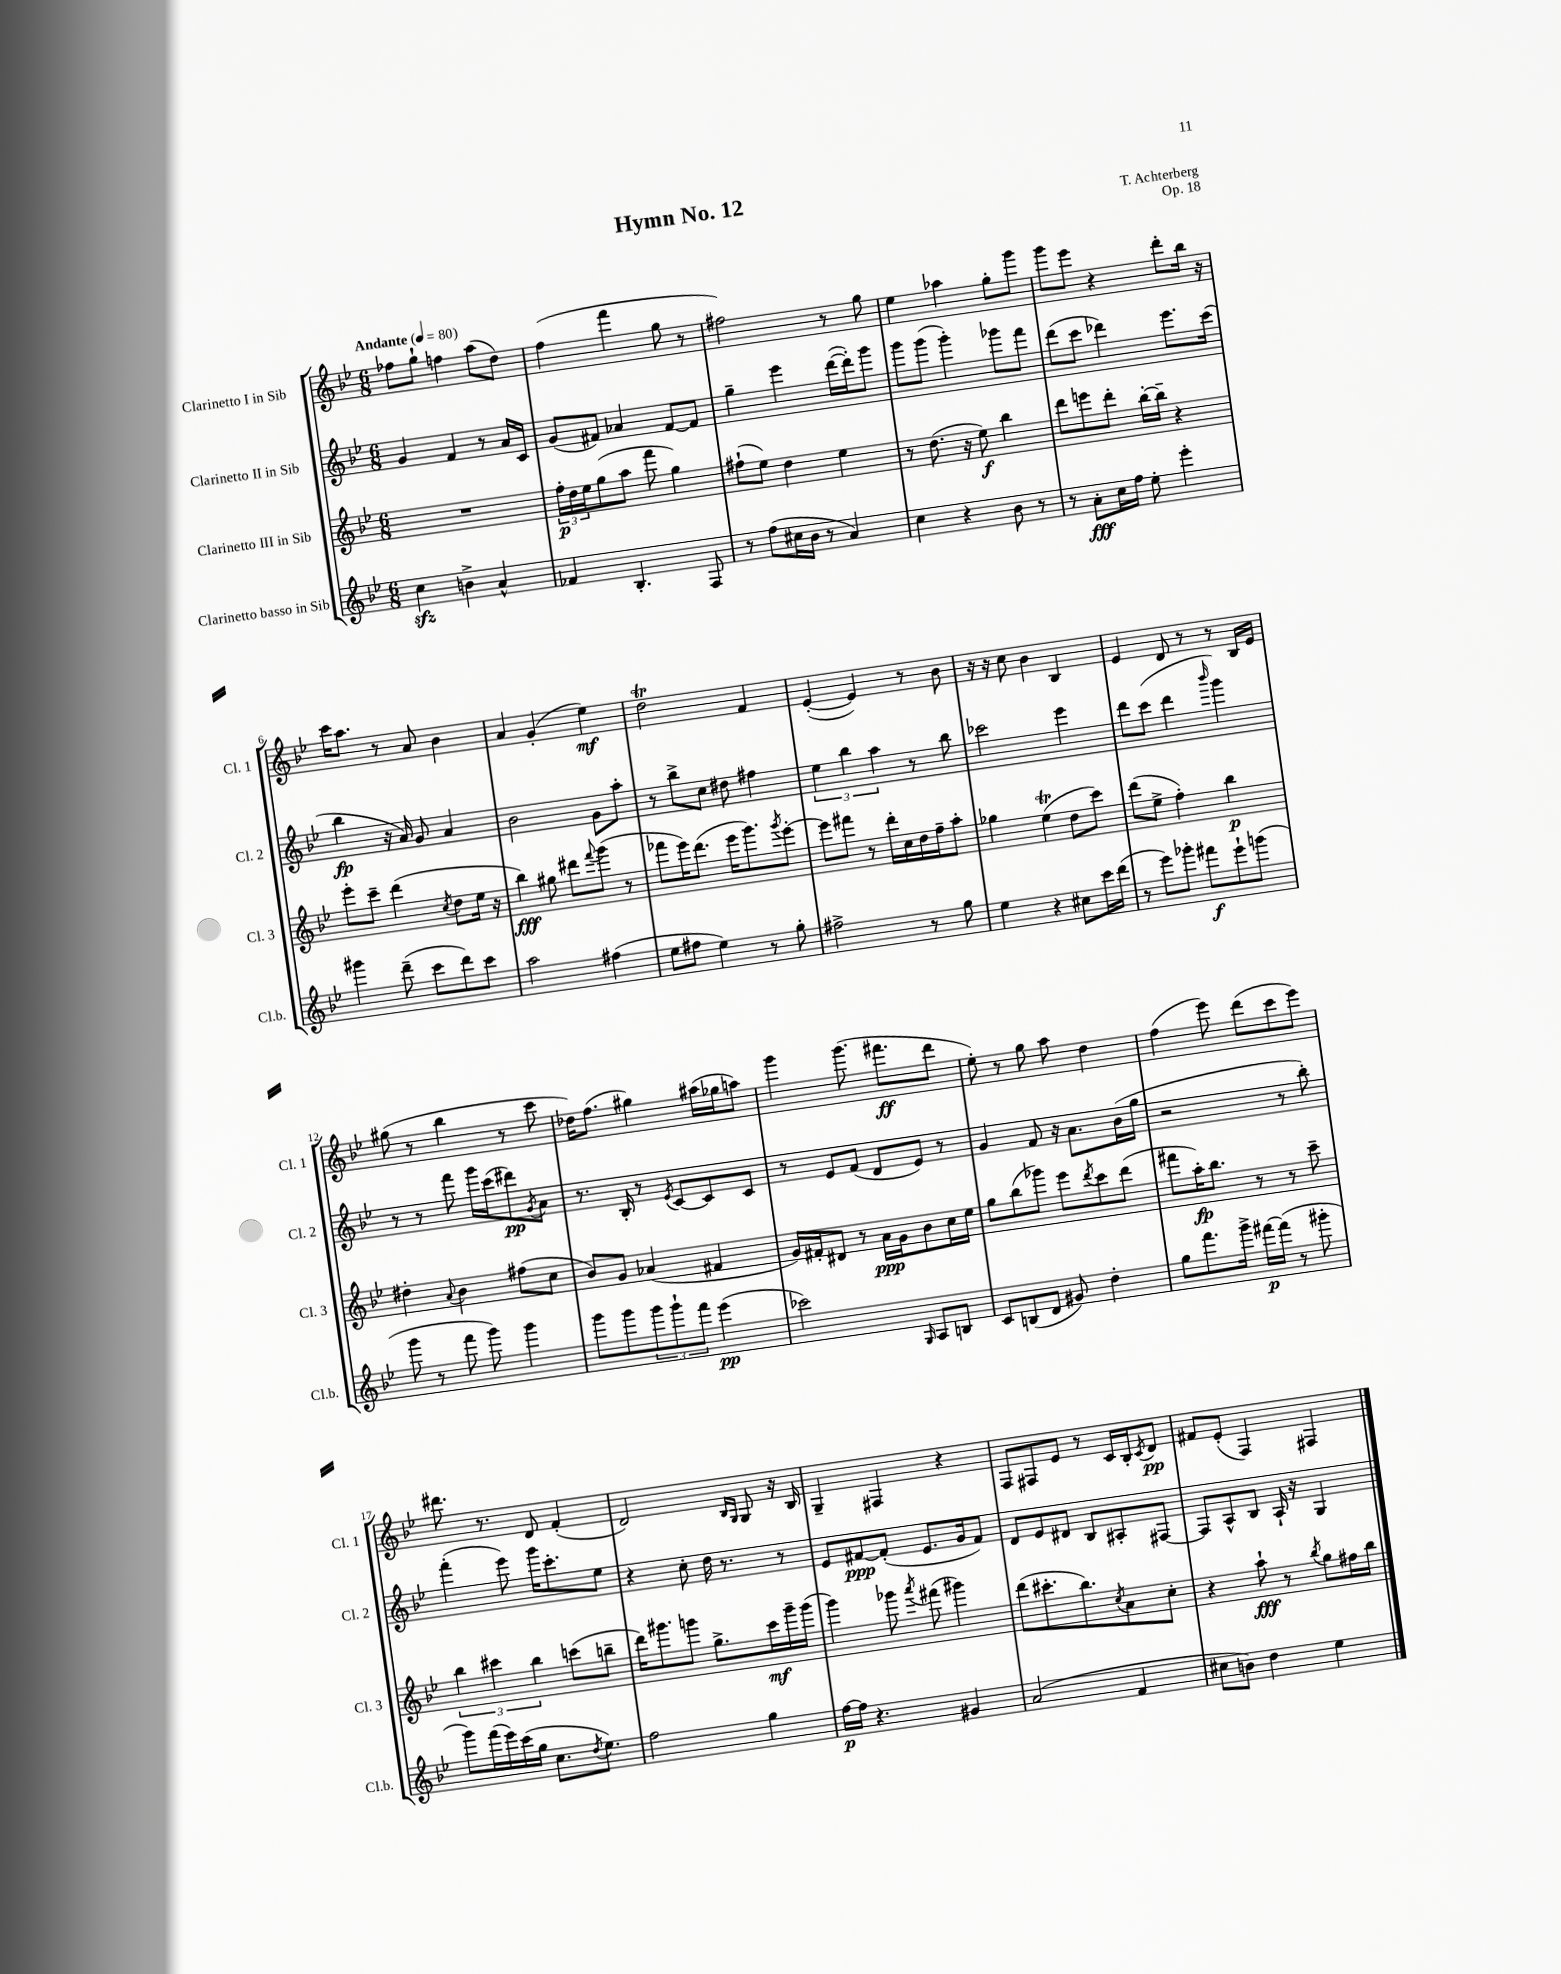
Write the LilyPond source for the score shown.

\header { title = "Hymn No. 12" composer = "T. Achterberg" opus = "Op. 18" }
<<
\new StaffGroup <<
\new Staff = "s0" \with { instrumentName = "Clarinetto I in Sib" shortInstrumentName = "Cl. 1" } {
    \clef treble \key bes \major \numericTimeSignature \time 6/8 \tempo "Andante" 4 = 80
    fes''8 g''8-! f''4 a''8( d''8) |
    f''4( f'''4 g''8 r8 |
    fis''2) r8 g''8 |
    ees''4 aes''4 g''8-. g'''8 |
    g'''8 ees'''8 r4 d'''8-. bes''16 r16 |
    c'''16 a''8. r8 a'8 bes'4 |
    a'4 g'4-.( ees''4\mf) |
    d''2\trill f'4 |
    ees'4~-.( ees'4) r8 bes'8 |
    r16 r16 c''8 bes'4 bes4 |
    ees'4 d'8 r8 r8 bes16 ees'16 |
    gis''8( r8 bes''4 r8 c'''8 |
    des''16) f''8.( gis''4) ais''16( ges''16 a''8) |
    g'''4 g'''8.( fis'''8.\ff d'''8 |
    ees''8-.) r8 g''8 a''8 d''4 |
    f''4( ees'''8) d'''8( c'''8 ees'''8) |
    dis'''8. r8. d'8 f'4-.( |
    d'2) \grace { bes16 g16 } g8 r16 bes16 |
    g4-- fis4 r4 |
    f8 fis8 ees'8 r8 c'16 bes16-. \acciaccatura { c'8 } d'8\pp |
    fis'8 ees'8-.( f4) fis4 \bar "|." |
}
\new Staff = "s1" \with { instrumentName = "Clarinetto II in Sib" shortInstrumentName = "Cl. 2" } {
    \clef treble \key bes \major \numericTimeSignature \time 6/8
    g'4 f'4 r8 a'16 c'16 |
    g'8( fis'8) aes'4 fis'8~ fis'8 |
    g''4-- ees'''4 d'''16~( d'''16-.) g'''8 |
    g'''8 g'''8( g'''4-.) ges'''8 f'''8 |
    d'''8( c'''8 des'''4) ees'''8. c'''16( |
    bes''4\fp r16 a'16) g'8 a'4 |
    bes'2 g'8 a''8-. |
    r8 bes''8-> c''8 dis''8 fis''4 |
    \tuplet 3/2 { ees''4 bes''4 a''4 } r8 bes''8 |
    ces'''2 ees'''4 |
    d'''8 c'''8( d'''4 \grace { bes'''16 } g'''4) |
    r8 r8 f'''8 g'''16 c'''16( dis'''8\pp) \acciaccatura { g'8 } a'8 |
    r8. bes16-. r8 \acciaccatura { ees'8 } c'8~ c'8 c'8 |
    r8 ees'8 f'8( d'8 ees'8) r8 |
    g'4 f'8 r16 a'8. bes'16( g''16 |
    r2 r8 bes''8-.) |
    f'''4-.( ees'''8) g'''16 c'''8.-. ees''8 |
    r4 c''8-. d''16 r8. r8 |
    ees'8 fis'8~\ppp fis'8-.( ees'8. g'16 fis'8) |
    d'8 ees'8 dis'8 bes8 ais8-. fis8~ |
    fis8 a8-^ bes8 a16-! r16 g4 \bar "|." |
}
\new Staff = "s2" \with { instrumentName = "Clarinetto III in Sib" shortInstrumentName = "Cl. 3" } {
    \clef treble \key bes \major \numericTimeSignature \time 6/8
    R2. |
    \tuplet 3/2 { f''16-.\p d''16 ees''16 } g''8( a''8 f'''8 g''4) |
    fis''8-!( ees''8) d''4 ees''4 |
    r8 d''8.( r16 ees''8\f) bes''4 |
    d'''8 e'''8 d'''8-. bes''16~-. bes''16-- r4 |
    ees'''8-. c'''8-- d'''4( \acciaccatura { c''8 } d''8 ees''16 r16 |
    bes''4\fff) gis''8 dis'''8 \appoggiatura { f'''8 } g'''8( r8 |
    fes'''8 ees'''16) d'''8.( ees'''16 g'''8.) \acciaccatura { g'''8 } ees'''8~-. |
    ees'''8 fis'''8 r8 d'''16-. c''16 d''16 f''16-- a''8-. |
    ges''4 ees''4\trill( d''8 c'''8) |
    d'''8( ees''8-> f''4-.) bes''4\p |
    dis''4-. \appoggiatura { a'8 } bes'4 fis''8( c''8 |
    bes'8) g'8 aes'4( fis'4 |
    g'16) fis'16-. dis'8 r8 a'16\ppp g'16 bes'8 c''16 ees''16 |
    g''8 bes''8( ges'''8) ees'''8 \acciaccatura { d'''8 } c'''8 d'''8( |
    fis'''8 a''16-.\fp) bes''8. r8 r8 c'''8-- |
    \tuplet 3/2 { bes''4 cis'''4 bes''4 } c'''8( b''8-- |
    d'''16) gis'''8. g'''8 g''8.-> c'''16\mf g'''16-- g'''16( |
    g'''4) ges'''8 \acciaccatura { a'''8 } fis'''8( gis'''4) |
    d'''8( cis'''8.-. bes''8.) \acciaccatura { c''8 } a'8 c''8-. |
    r4 a''8-!\fff r8 \acciaccatura { bes''8 } g''8 fis''16 bes''16 \bar "|." |
}
\new Staff = "s3" \with { instrumentName = "Clarinetto basso in Sib" shortInstrumentName = "Cl.b." } {
    \clef treble \key bes \major \numericTimeSignature \time 6/8
    c''4\sfz b'4-> a'4-^ |
    fes'4 bes4.-. f8 |
    r8 f''8( cis''16 bes'16 r8 a'4) |
    c''4 r4 bes'8 r8 |
    r8 a'8-.\fff c''16 f''16 ees''8-. ees'''4-. |
    gis'''4 d'''8--( c'''8 d'''8) c'''8 |
    a''2 fis''4( |
    ees''8 fis''8 ees''4) r8 g''8-. |
    fis''2-> r8 g''8 |
    ees''4 r4 cis''8 c'''16 d'''16( |
    r8 ees'''8) ges'''8-. fis'''8\f ees'''8-! g'''8( |
    g'''8 r8 f'''8 g'''8) g'''4 |
    g'''8 g'''8 \tuplet 3/2 { g'''8 g'''8-! f'''8 } ees'''4\pp( |
    ces'''2) \grace { g16 } a8 b8 |
    c'8 b8( d'8 gis'8) d''4-. |
    g''8 f'''8. g'''16-> fis'''16~\p fis'''16( r8 gis'''8-. |
    g'''8) f'''16( ees'''16) c'''16( g''16 c''8. \acciaccatura { d''8 } ees''8.) |
    f''2 g''4 |
    f''16~\p f''16 r4. gis'4 |
    a'2( f'4 |
    cis''8 b'8) d''4 ees''4 \bar "|." |
}
>>
>>
